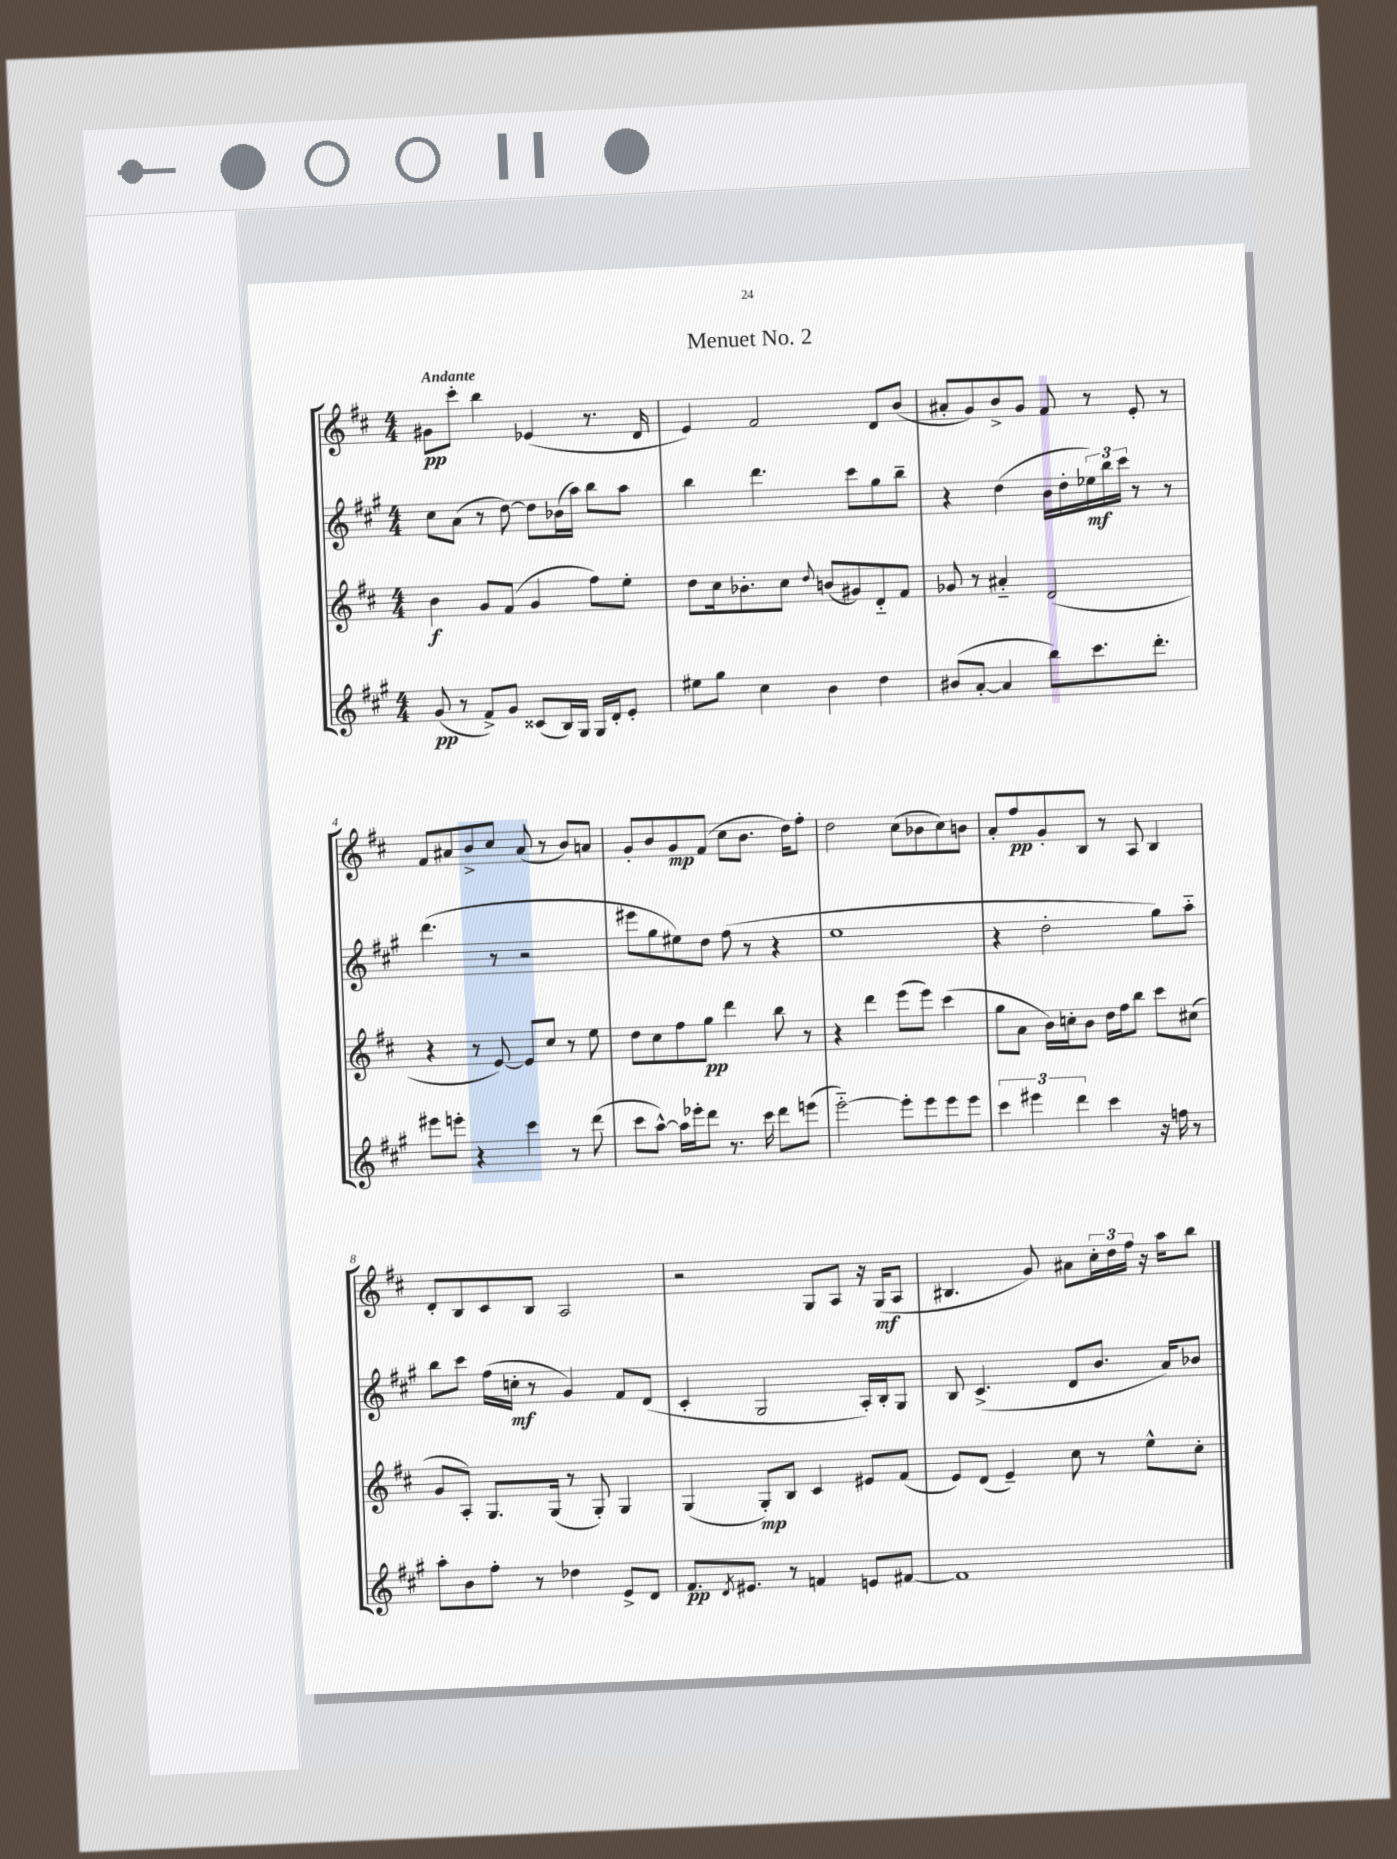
\header { title = "Menuet No. 2" }
<<
\new StaffGroup <<
\new Staff = "s0" {
    \clef treble \key d \major \numericTimeSignature \time 4/4 \tempo "Andante"
    gis'8\pp cis'''8-. b''4 ees'4( r8. d'16 |
    e'4) fis'2 d'8 b'8( |
    ais'8-. g'8) b'8-> g'8 fis'8 r8 e'8-. r8 |
    fis'8 ais'8 b'8-> cis''8 ais'8( r8 b'8) a'8 |
    g'8-. b'8 g'8\mp fis'8( cis''8 b'8. d''16) fis''8-. |
    d''2 cis''8( bes'8 cis''8) b'8 |
    a'8-. fis''8\pp g'8-. b8 r8 a8 b4 |
    d'8-. b8 cis'8 b8 a2 |
    r2 g8 a8 r16 g16\mf( a8 |
    bis4. g'8) ais'8 \tuplet 3/2 { cis''16-. d''16 fis''16 } r16 a''16 b''8 \bar "|." |
}
\new Staff = "s1" {
    \clef treble \key a \major \numericTimeSignature \time 4/4
    cis''8 a'8( r8 d''8~) d''8 bes'16( a''16) b''8 a''8 |
    b''4 d'''4. cis'''8 gis''8 b''8-- |
    r4 d''4( b'16 d''16-. \tuplet 3/2 { ees''16\mf) b''16 cis'''16 } r8 r8 |
    d'''4.( r8 r2 |
    eis'''8 gis''8 eis''8) d''8 fis''8( r8 r4 |
    e''1 |
    r4 d''2-. gis''8) a''8-_ |
    b''8 cis'''8 fis''16( c''16-.\mf r8 gis'4) fis'8 d'8( |
    cis'4-. gis2 a16-.) b16-. gis8 |
    b8 cis'4.->( d'8 b'8. a'16) bes'8 \bar "|." |
}
\new Staff = "s2" {
    \clef treble \key d \major \numericTimeSignature \time 4/4
    b'4\f g'8 fis'8( g'4 fis''8) e''8-. |
    d''8 cis''16 bes'8.-. cis''8 \appoggiatura { d''8 } b'8( gis'8) d'8-_ fis'8 |
    ges'8 r8 ais'4-_ d'2( |
    r4 r8 e'8~) e'8 cis''8 r8 e''8 |
    d''8 cis''8 fis''8 g''8\pp d'''4 b''8 r8 |
    r4 d'''4 e'''8( e'''8) cis'''4( |
    g''8 a'8 b'16) c''16-. b'8 d''16 fis''16 b''8 cis'''8 cis''8( |
    g'8 a8-.) g8. g16( r8 g8-.) g4 |
    g4( g8-.\mp) b8 cis'4 eis'8 fis'8( |
    e'8) d'8( e'4--) cis''8 r8 e''8-^ cis''8-. \bar "|." |
}
\new Staff = "s3" {
    \clef treble \key a \major \numericTimeSignature \time 4/4
    gis'8\pp( r8 fis'8->) gis'8 cisis'8( b16) gis16 gis16 d'16-. e'8-. |
    eis''8 gis''8 cis''4 b'4 d''4 |
    bis'8( a'8~-. a'4 b''8) cis'''8. d'''8.-. |
    eis'''8 e'''8-. r4 cis'''4 r8 d'''8( |
    cis'''8 a''8~-^) a''16 ees'''16-. d'''8 r8. cis'''16 d'''8 e'''8( |
    e'''2~-_) e'''8-. e'''8 e'''8 e'''8 |
    \tuplet 3/2 { cis'''4 eis'''4 d'''4 } cis'''4 r16 f''16 r8 |
    a''8-. b'8 fis''8-. r8 des''4 e'8-> d'8 |
    fis'8.\pp \acciaccatura { d'8 } eis'8. r8 f'4 e'8 fis'8~ |
    fis'1 \bar "|." |
}
>>
>>
